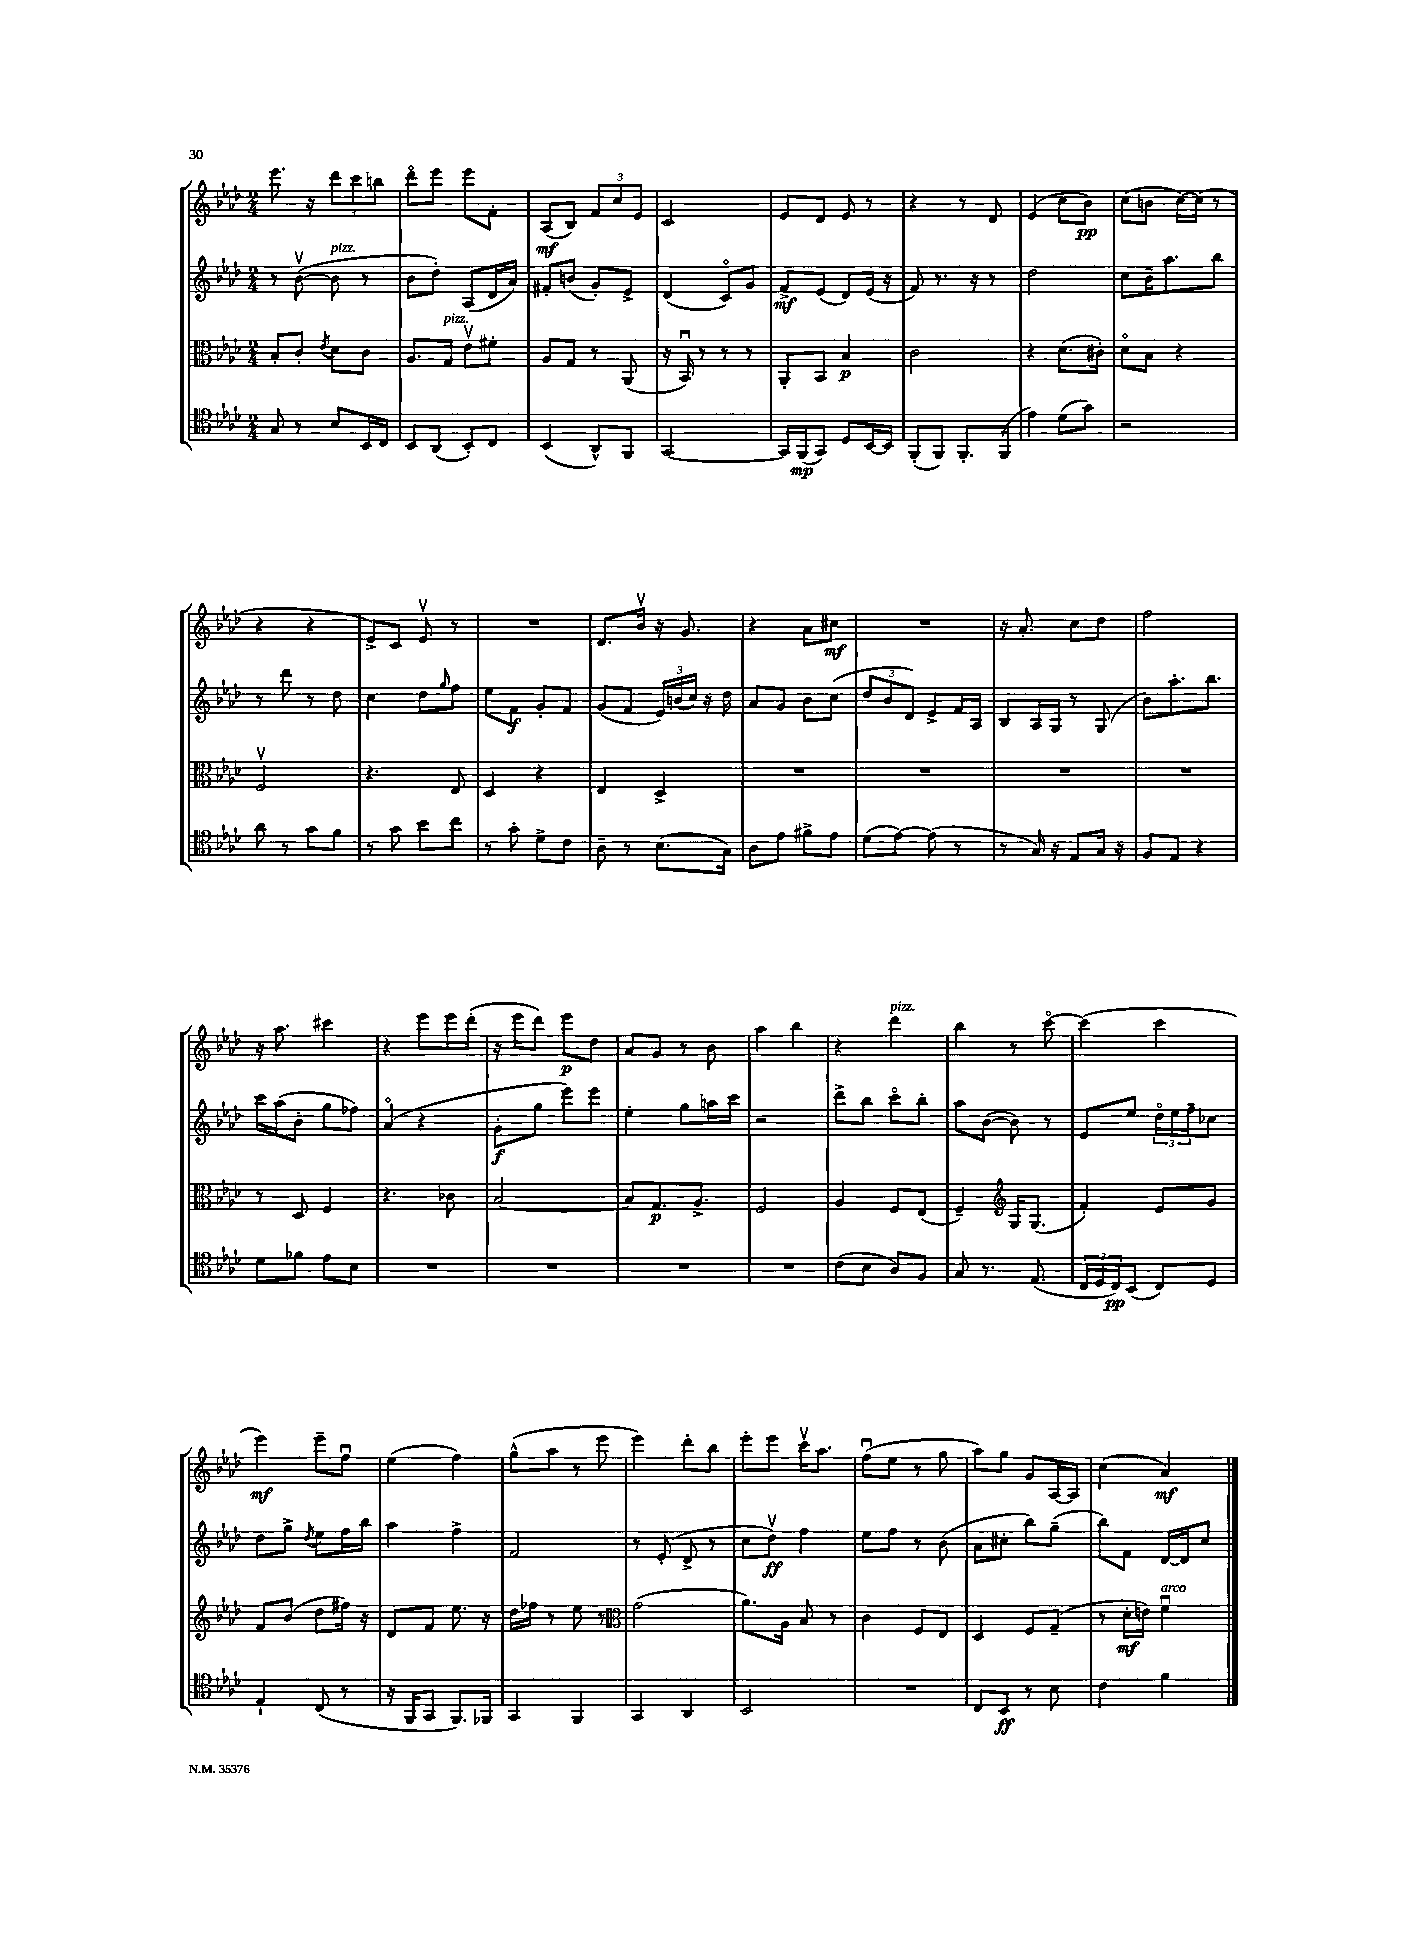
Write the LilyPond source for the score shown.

<<
\new StaffGroup <<
\new Staff = "s0" {
    \clef treble \key aes \major \numericTimeSignature \time 2/4
    ees'''8. r16 \tuplet 3/2 { des'''8 c'''8 b''8 } |
    des'''8\flageolet ees'''8 ees'''8 f'8-. |
    aes8\mf( bes8) \tuplet 3/2 { f'8 c''8 ees'8 } |
    c'2 |
    ees'8 des'8 ees'8 r8 |
    r4 r8 des'8 |
    ees'4( c''8 bes'8\pp) |
    c''8( b'8 c''16~) c''16( r8 |
    r4 r4 |
    ees'8->) c'8 ees'8\upbow r8 |
    R2 |
    des'8. bes'16\upbow r16 g'8. |
    r4 aes'8 cis''8\mf |
    R2 |
    r16 aes'8.-. c''8 des''8 |
    f''2 |
    r16 aes''8. cis'''4 |
    r4 ees'''8 ees'''16 des'''16-.( |
    r16 ees'''16 des'''8) ees'''8\p des''8 |
    aes'8 g'8 r8 bes'8 |
    aes''4 bes''4 |
    r4 des'''4^\markup { \italic "pizz." } |
    bes''4 r8 c'''8~\flageolet |
    c'''4( c'''4 |
    ees'''4\mf) ees'''8-- f''8\downbow |
    ees''4( f''4) |
    g''8-^( aes''8 r8 ees'''8 |
    ees'''4) des'''8-. bes''8 |
    ees'''8-. ees'''8 c'''16\upbow aes''8. |
    f''8\downbow( ees''8 r8 g''8 |
    aes''8) g''8 g'8 aes16~ aes16 |
    c''4( aes'4\mf) \bar "|." |
}
\new Staff = "s1" {
    \clef treble \key aes \major \numericTimeSignature \time 2/4
    r8 bes'8~\upbow( bes'8^\markup { \italic "pizz." } r8 |
    bes'8 des''8-.) aes8( des'16 aes'16) |
    fis'8-. b'8( g'8-.) ees'8-> |
    des'4( c'8\flageolet) g'8 |
    f'8->\mf ees'8( des'8) ees'16( r16 |
    f'8) r8. r16 r8 |
    des''2 |
    c''8 bes'16-- aes''8. bes''8 |
    r8 des'''8 r8 des''8 |
    c''4 des''8 \grace { g''16 } f''8 |
    ees''8 f'8\f g'8-. f'8 |
    g'8( f'8 \tuplet 3/2 { ees'16) b'16( c''16) } r16 des''16 |
    aes'8 g'8 bes'8 c''8( |
    \tuplet 3/2 { des''8 bes'8 des'8) } ees'8-> f'16 aes16 |
    bes8 aes16 g16 r8 g8( |
    bes'8) aes''8.-. bes''8. |
    c'''16 aes''16( bes'8-. g''8 fes''8) |
    aes'4\flageolet( r4 |
    g'8-.\f g''8 ees'''8) ees'''8 |
    ees''4-. g''8 a''16 c'''16 |
    r2 |
    des'''8-> bes''8 c'''8\flageolet bes''8-. |
    aes''8 bes'8~( bes'8) r8 |
    ees'8 ees''8 \tuplet 3/2 { des''16\flageolet ees''16 f''16-- } ces''8 |
    des''8 g''8-> \acciaccatura { des''8 } ees''8 f''16 bes''16 |
    aes''4 f''4-> |
    f'2 |
    r8 ees'8-.( des'8-> r8 |
    c''8 des''8\upbow\ff) f''4 |
    ees''8 f''8 r8 bes'8( |
    aes'8 cis''8-. bes''8) g''8--( |
    bes''8) f'8 des'16~ des'16 c''8 \bar "|." |
}
\new Staff = "s2" {
    \clef alto \key aes \major \numericTimeSignature \time 2/4
    bes8-. c'8-. \acciaccatura { ees'8 } des'8 c'8 |
    aes8. g16^\markup { \italic "pizz." } ees'8\upbow fis'8-. |
    aes8 g8 r8 aes,8( |
    r16 bes,16\downbow) r8 r8 r8 |
    aes,8-. bes,8 bes4\p |
    c'2 |
    r4 des'8.( cis'16-.) |
    des'8\flageolet bes8 r4 |
    f2\upbow |
    r4. ees8 |
    des4 r4 |
    ees4 des4-> |
    R2 |
    R2 |
    R2 |
    R2 |
    r8 des8 f4 |
    r4. ces'8 |
    bes2~ |
    bes8 g8.\p aes8.-> |
    f2 |
    aes4 f8 ees8( |
    f4--) \clef treble g16 g8.( |
    f'4-.) ees'8 g'8 |
    f'8 bes'8( des''8 fis''16) r16 |
    des'8 f'8 ees''8. r16 |
    des''16 fes''16 r8 ees''8 r8 |
    \clef alto g'2( |
    aes'8.) aes16 bes8 r8 |
    c'4 f8 ees8 |
    des4 f8 g8--( |
    r8 des'16-.\mf e'16) f'4\downbow^\markup { \italic "arco" } \bar "|." |
}
\new Staff = "s3" {
    \clef tenor \key aes \major \numericTimeSignature \time 2/4
    g8 r8 bes8 bes,16 c16 |
    bes,8 aes,8( bes,8-.) c8 |
    bes,4( aes,8-^) f,8 |
    g,2~ |
    g,16 f,16\mp( g,8) des8 bes,16~ bes,16 |
    f,8-.( f,8) f,8.-. f,16( |
    ees'4) des'8( g'8) |
    r2 |
    aes'8 r8 g'8 f'8 |
    r8 g'8 bes'8 c''8 |
    r8 g'8-. des'8-> c'8 |
    aes8-- r8 bes8.( g16) |
    aes8 ees'8 fis'8-> ees'8 |
    des'8( ees'8~) ees'8( r8 |
    r8 g16) r16 ees8 g16 r16 |
    f8 ees8 r4 |
    des'8 fes'8 ees'8 bes8 |
    R2 |
    R2 |
    R2 |
    R2 |
    c'8( bes8 aes8) f8 |
    g8 r8. ees8.( |
    \tuplet 3/2 { c16 des16 c16\pp) } bes,8( c8) des8 |
    ees4-! c8( r8 |
    r16 f,16 g,8 f,8.) fes,16 |
    g,4 f,4 |
    g,4 aes,4 |
    bes,2 |
    R2 |
    c8 bes,8\ff r8 bes8 |
    c'4 f'4 \bar "|." |
}
>>
>>
\layout { \context { \Score \remove "Bar_number_engraver" } }
